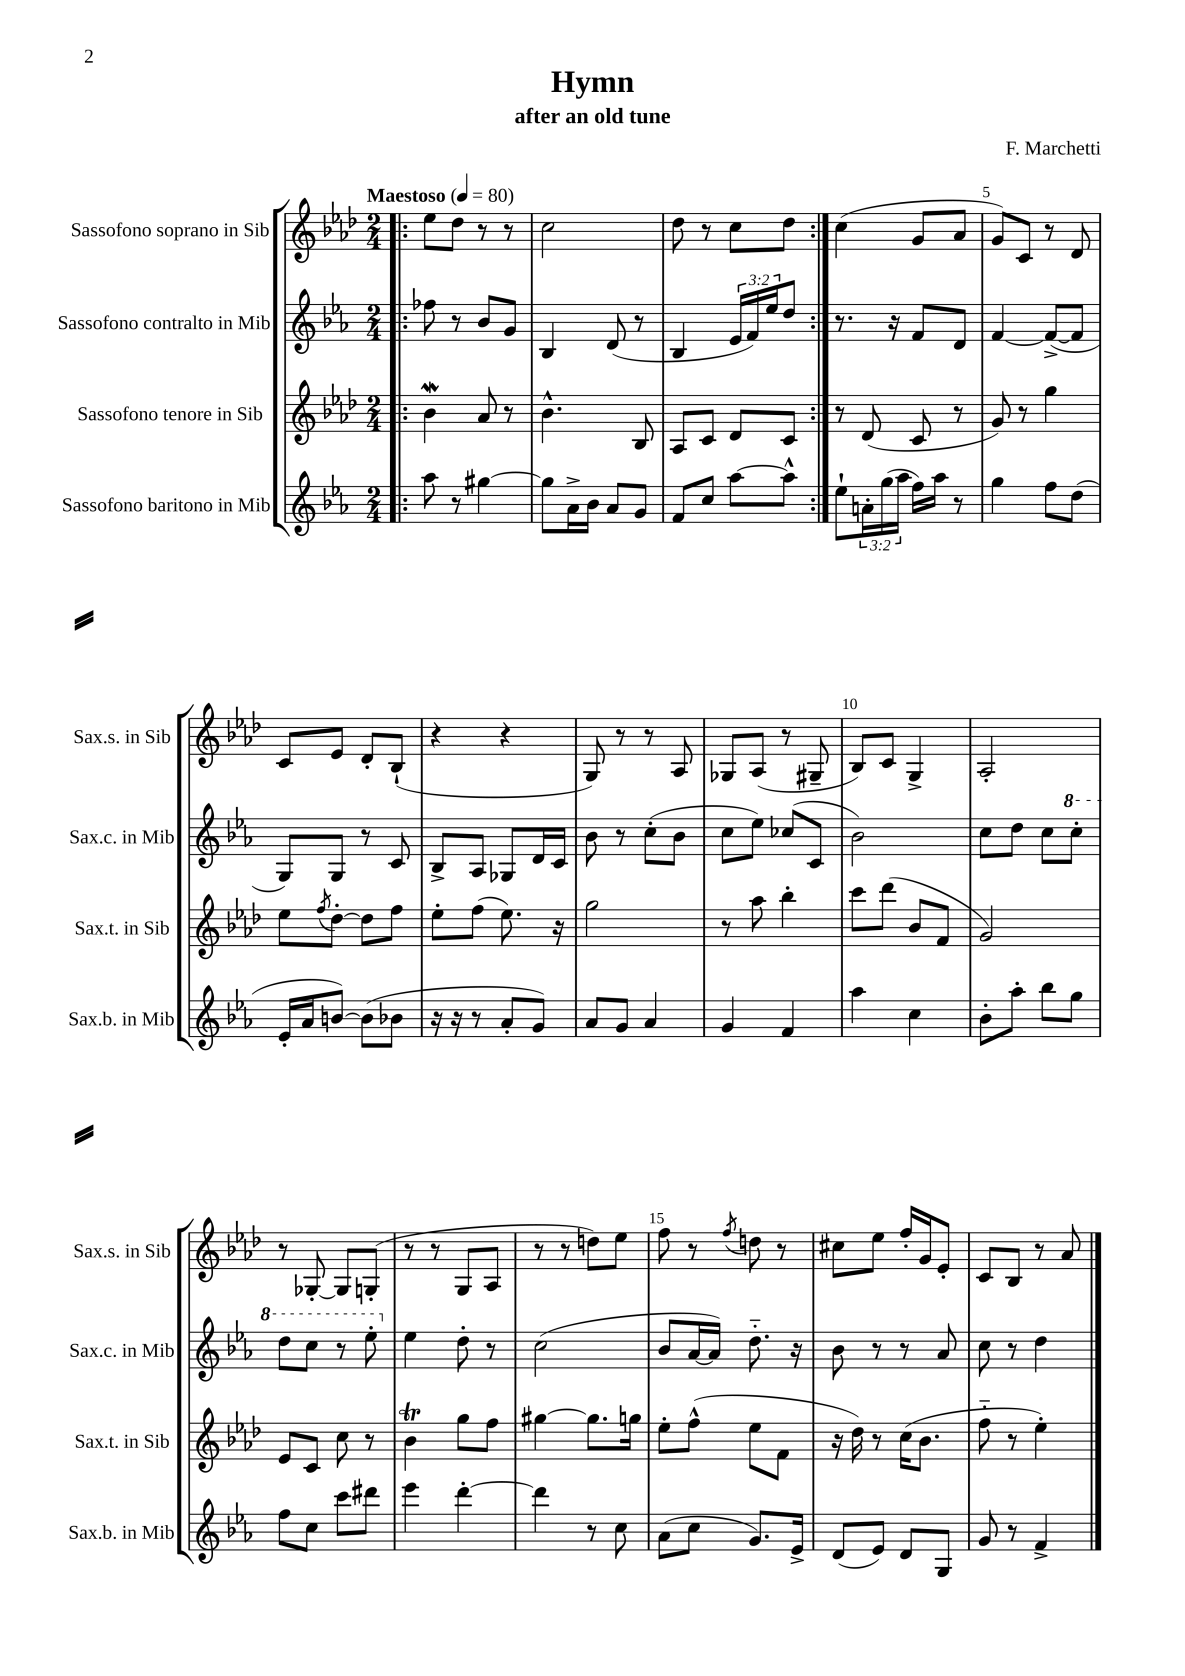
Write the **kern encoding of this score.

**kern	**kern	**kern	**kern
*staff4	*staff3	*staff2	*staff1
*clefG2	*clefG2	*clefG2	*clefG2
*k[b-e-a-]	*k[b-e-a-d-]	*k[b-e-a-]	*k[b-e-a-d-]
*M2/4	*M2/4	*M2/4	*M2/4
*MM80	*MM80	*MM80	*MM80
=!|:	=!|:	=!|:	=!|:
8aa-	4b-	8ff-	8ee-
8r	.	8r	8dd-
[4gg#	8a-	8b-	8r
.	8r	8g	8r
=	=	=	=
8gg#]	4.b-^^	4B-	2cc
16a-^	.	.	.
16b-	.	.	.
8a-	.	(8d	.
8g	8B-	8r	.
=	=	=	=
8f	8A-	4B-	8dd-
8cc	8c	.	8r
[8aa-	8d-	24e-	8cc
.	.	24f)	.
.	.	24ee-	.
8aa-^^]	8c	8dd	8dd-
=:|!	=:|!	=:|!	=:|!
8ee-`	8r	8.r	(4cc
24a'	(8d-	.	.
(24gg	.	.	.
.	.	16r	.
24aa-	.	.	.
16ff)	8c	8f	8g
16aa-	.	.	.
8r	8r	8d	8a-
=	=	=	=
4gg	8g)	[4f	8g)
.	8r	.	8c
8ff	4gg	(8f^_	8r
(8dd	.	8f]	8d-
=	=	=	=
16e-'	8ee-	8G)	8c
16a-	.	.	.
.	8qff	.	.
[8b)	[8dd-'	8G	8e-
(8b]	8dd-]	8r	8d-'
8b-	8ff	8c	(8B-`
=	=	=	=
16r	8ee-'	8B-^	4r
16r	.	.	.
8r	(8ff	8A-	.
8a-'	8.ee-)	8G-	4r
8g)	.	16d	.
.	16r	16c	.
=	=	=	=
8a-	2gg	8b-	8G)
8g	.	8r	8r
4a-	.	(8cc'	8r
.	.	8b-	8A-
=	=	=	=
4g	8r	8cc	8G-
.	8aa-	8ee-)	(8A-
4f	4bb-'	(8cc-	8r
.	.	8c	8G#~
=	=	=	=
4aa-	8ccc	2b-)	8B-)
.	(8ddd-	.	8c
4cc	8b-	.	4G^
.	8f	.	.
=	=	=	=
8b-'	2g)	8cc	2A-'
8aa-'	.	8dd	.
8bb-	.	8cc	.
8gg	.	8ccc'	.
=	=	=	=
8ff	8e-	8ddd	8r
8cc	8c	8ccc	[8G-'
8ccc	8cc	8r	8G-]
8ddd#	8r	8eee-'	(8G'
=	=	=	=
4eee-	4b-	4ee-	8r
.	.	.	8r
[4ddd'	8gg	8dd'	8G
.	8ff	8r	8A-
=	=	=	=
4ddd]	[4gg#	(2cc	8r
.	.	.	8r
8r	8.gg#]	.	8dd)
8cc	.	.	8ee-
.	16gg	.	.
=	=	=	=
(8a-	8ee-'	8b-	8ff
8cc	(8ff^^	[16a-	8r
.	.	16a-])	.
.	.	.	8qff
8.g)	8ee-	8.dd'~	8dd
.	8f	.	8r
16e-^	.	16r	.
=	=	=	=
(8d	16r	8b-	8cc#
.	16dd-)	.	.
8e-)	8r	8r	8ee-
8d	(16cc	8r	16ff'
.	8.b-	.	16g
8G	.	8a-	8e-'
=	=	=	=
8g	8ff'~	8cc	8c
8r	8r	8r	8B-
4f^	4ee-')	4dd	8r
.	.	.	8a-
==	==	==	==
*-	*-	*-	*-
